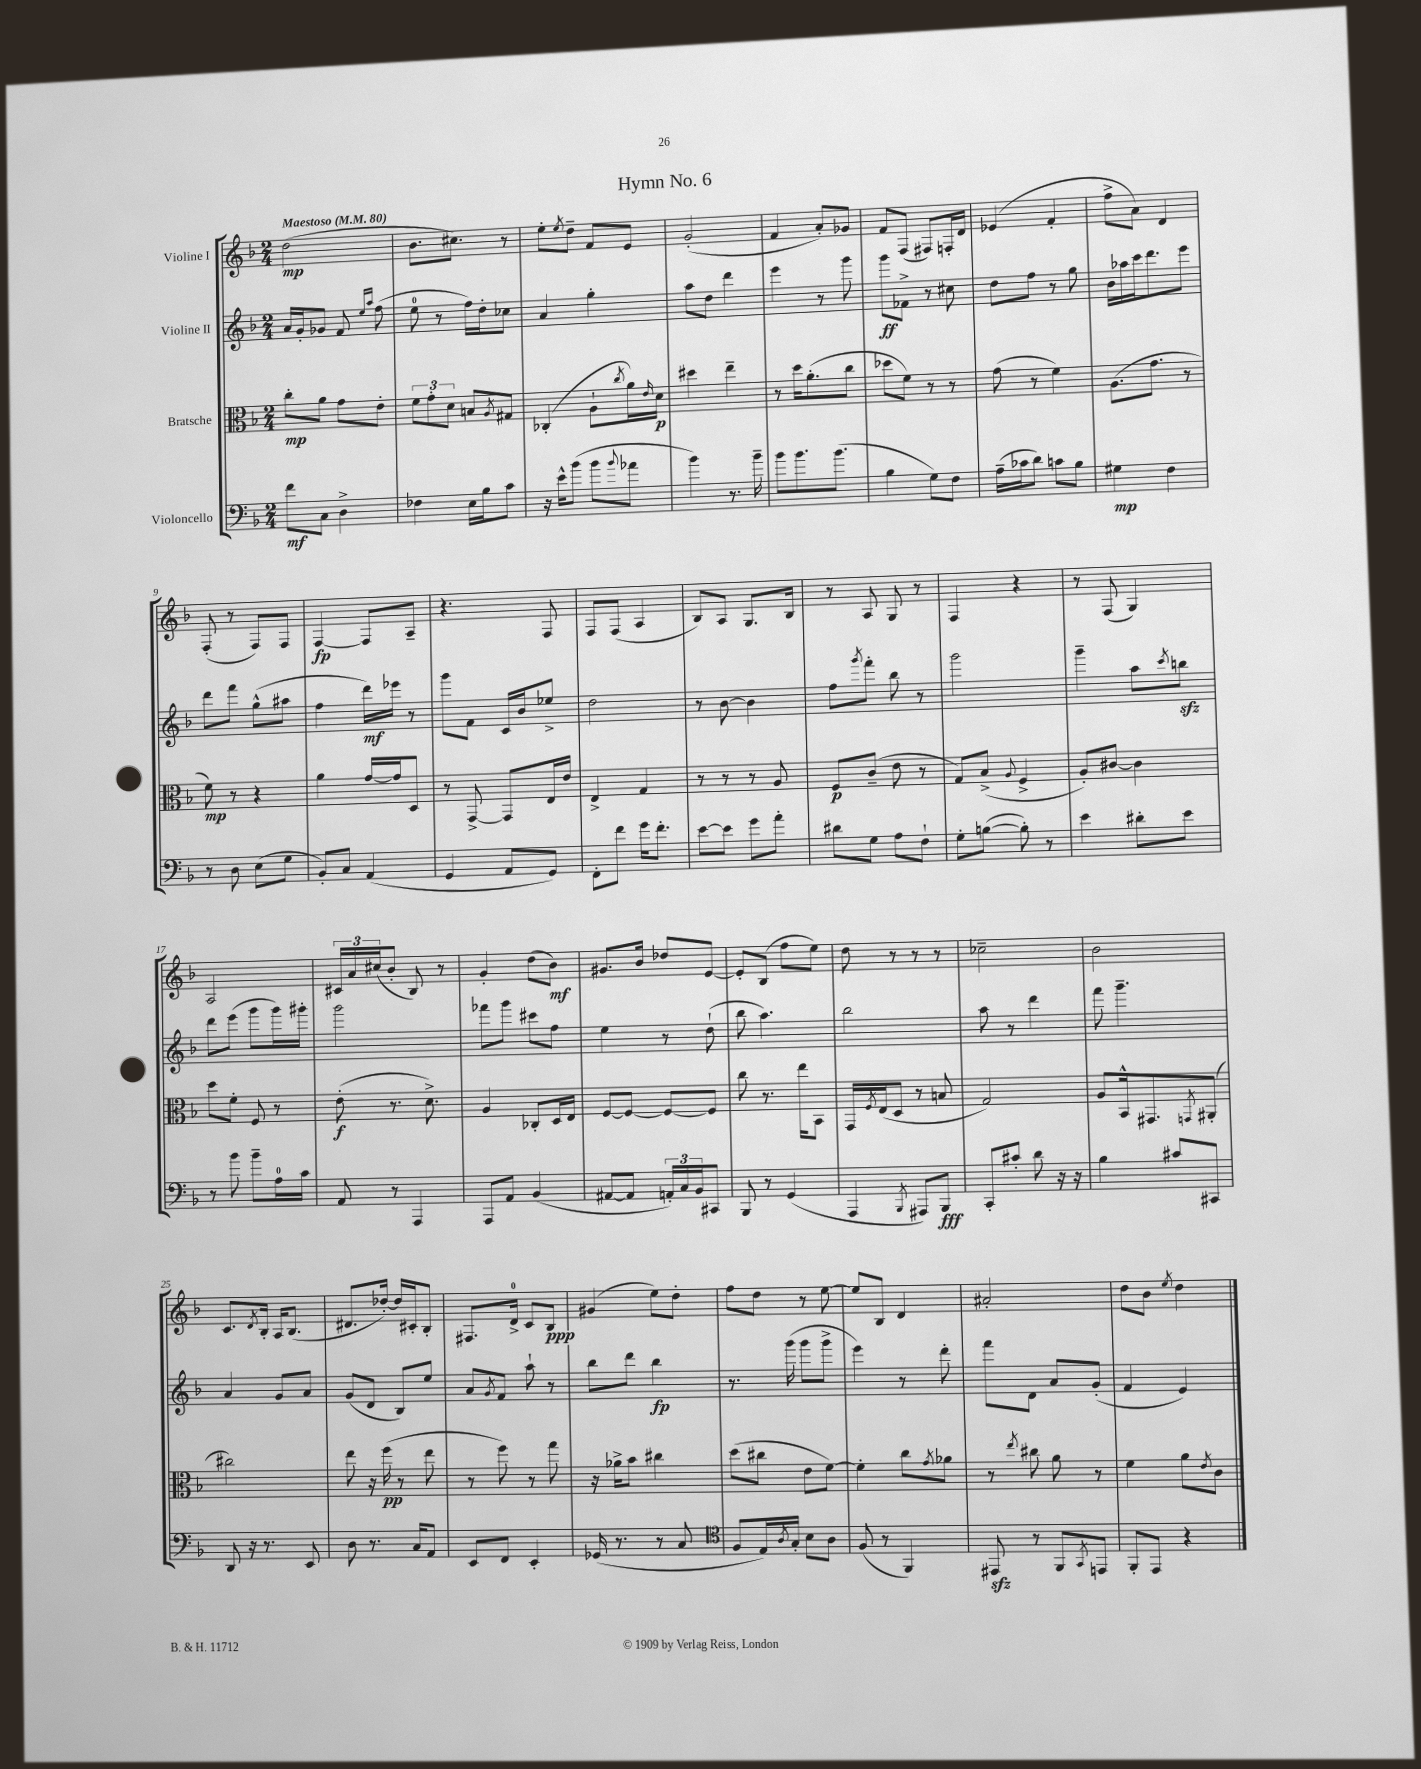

**kern	**kern	**kern	**kern
*staff4	*staff3	*staff2	*staff1
*clefF4	*clefC3	*clefG2	*clefG2
*k[b-]	*k[b-]	*k[b-]	*k[b-]
*M2/4	*M2/4	*M2/4	*M2/4
*MM80	*MM80	*MM80	*MM80
8f	8cc'	16a	(2dd
.	.	16g'	.
8C	8a	8g-	.
4D^	8g	8f	.
.	.	16qqee	.
.	.	16qqaa	.
.	8e'	(8ff	.
=	=	=	=
4F-	12f	8ee	8.b-
.	12g'	.	.
.	.	8r	.
.	12d	.	.
.	.	.	8.cc#)
16E	8B	16ff)	.
16B-	.	16dd'	.
.	8qA	.	.
8c	8G#	8cc-	8r
=	=	=	=
16r	(4C-'	4a	8ee'
16e^^	.	.	.
.	.	.	8qee
(8b-	.	.	8dd~
8b-	8A`	4gg'	8f
8qqb-	8qcc	.	.
8a-	16a)	.	8e
.	16qqe	.	.
.	16d	.	.
=	=	=	=
4b-)	4dd#	8aa	(2g'
.	.	8dd	.
8.r	4ee~	4ddd	.
16b-~	.	.	.
=	=	=	=
8b-	8r	4eee	4f
8.b-	16dd	.	.
.	(8.a'	.	.
.	.	8r	8a')
(8.b-	.	.	.
.	8cc	8ggg	8g-
=	=	=	=
4B-	8dd-	8ggg	8f
.	8f)	8f-^	(8F
8G)	8r	8r	8F#)
8F	8r	8cc#	16F'
.	.	.	16d
=	=	=	=
(16A~	(8g	8dd	(4e-
16c-	.	.	.
8d)	8r	8ff	.
8c	4f)	8r	4f'
8B-	.	8gg	.
=	=	=	=
4G#	(8.A	16b-	8ff^
.	.	16aa-	.
.	.	16ccc	8a)
.	8.g	8.ddd	.
4F	.	.	4d
.	8r	8eee	.
=	=	=	=
8r	8f)	8ddd	(8F'
8D	8r	8fff	8r
(8E	4r	(8gg^^	8F)
8G	.	8aa#	8F
=	=	=	=
8BB-')	4a	4ff	[4F
8C	.	.	.
(4AA	[16g	16ddd)	8F]
.	16g]	16eee-	.
.	8D	8r	8A~
=	=	=	=
4GG	8r	8ggg	4.r
.	[8GG^	8f	.
8AA	8GG]	16c	.
.	.	16b-	.
8GG)	16E	8ee-^	8F
.	16e	.	.
=	=	=	=
8FF'	4E^	2dd	8F
8f	.	.	(8F
16g	4G	.	4A
8.f'	.	.	.
=	=	=	=
[8e	8r	8r	8B-)
8e]	8r	[8b-	8A
8g	8r	4b-]	8.G
8a'	8A	.	.
.	.	.	16B-
=	=	=	=
8d#	8F	8ff	8r
.	.	8qggg	.
8G	(8c~	8fff'	8A
8A	8e	8bb-	8G
8F`	8r	8r	8r
=	=	=	=
8G'	8G)	2ggg	4F
([8B	(8B-^	.	.
.	8qqA	.	.
8B'])	4F^	.	4r
8r	.	.	.
=	=	=	=
4e	8A')	4ggg~	8r
.	[8c#	.	(8F
8d#'	4c#]	8aa	4G)
.	.	8qccc	.
8e	.	8bb	.
=	=	=	=
8r	8dd	8ddd	2A
8b-	8f'	(8eee	.
8b-~	8F	8ggg	.
16A	8r	16ggg)	.
16c	.	16ggg#'	.
=	=	=	=
8AA	(8e'	2ggg	24c#
.	.	.	24a
.	.	.	(24cc#
8r	8.r	.	8b-'
4AAA	.	.	8B-)
.	8.d^)	.	.
.	.	.	8r
=	=	=	=
8AAA	4A	8fff-	4g'
8AA	.	8ggg	.
(4BB-	8C-'	8ccc#	(8dd
.	16D	8ff	8b-)
.	16E	.	.
=	=	=	=
[8AA#	[8F	4ee	8.g#
8AA#]	8F_	.	.
.	.	.	16b-
24AA')	8F_	8r	8dd-
24C	.	.	.
24BB-	.	.	.
8CC#	8F]	(8dd`	[8e
=	=	=	=
8BBB-	8cc	8bb-	8e']
8r	8.r	4.aa)	(8B-
(4GG	.	.	8ff
.	16ee	.	.
.	8BB-	.	8ee)
=	=	=	=
4AAA	16GG	2bb-	8dd
.	8qF	.	.
.	(16E	.	.
.	8D	.	8r
8qBBB-	.	.	.
8AAA#)	8r	.	8r
8BBB-	8B	.	8r
=	=	=	=
8CC'	2G)	8aa	2cc-~
8c#'	.	8r	.
8d	.	4ddd	.
16r	.	.	.
16r	.	.	.
=	=	=	=
4B-	8A	8fff	2b-
.	16BB-^^	4.ggg~	.
.	8.GG#	.	.
8c#	.	.	.
.	8qGG	.	.
8CC#	(8AA#'	.	.
=	=	=	=
8DD	2cc#)	4a	8.c
16r	.	.	.
.	.	.	8qd
8.r	.	.	16B-'
.	.	8g	16A
.	.	.	(8.B-
8EE	.	8a	.
=	=	=	=
8D	8ee	(8g	8.d#
8.r	16r	8d	.
.	(16ff	.	[16dd-')
.	8r	8B-)	16dd-]
16C	.	.	16c#'
8AA	8ee	8ee	8B-'
=	=	=	=
8EE	8r	8a	8.F#
.	.	8qg	.
8FF	8ff)	8f	.
.	.	.	16d^
4EE'	8r	8aa`	8c
.	8gg	8r	8B-
=	=	=	=
(16GG-	16r	8bb-	(4g#
8.r	16a-^	.	.
.	8b-	8ddd	.
8r	4cc#	4bb-	8ee)
8C	.	.	8dd'
=	=	=	=
*clefC4	*	*	*
8F	(8dd	8.r	8ff
16E)	8cc#	.	8dd
8qA	.	.	.
16G'	.	(16ggg	.
8B-	8e	8ggg	8r
8A	[8f)	8ggg^	[8ee
=	=	=	=
(8F	4f']	4eee)	8ee]
8r	.	.	8B-
4FF)	8cc	8r	4d
.	8qg	.	.
.	8a-	8ddd'	.
=	=	=	=
8EE#	8r	8fff	2a#'
.	8qee	.	.
8r	8cc#	8d	.
8FF	8a	8a	.
8qGG	.	.	.
8EE	8r	(8g'	.
=	=	=	=
8FF'	4f	4f	8dd
8EE	.	.	8b-
.	.	.	8qee
4r	8a	4e)	4dd
.	8qe	.	.
.	8c	.	.
==	==	==	==
*-	*-	*-	*-
